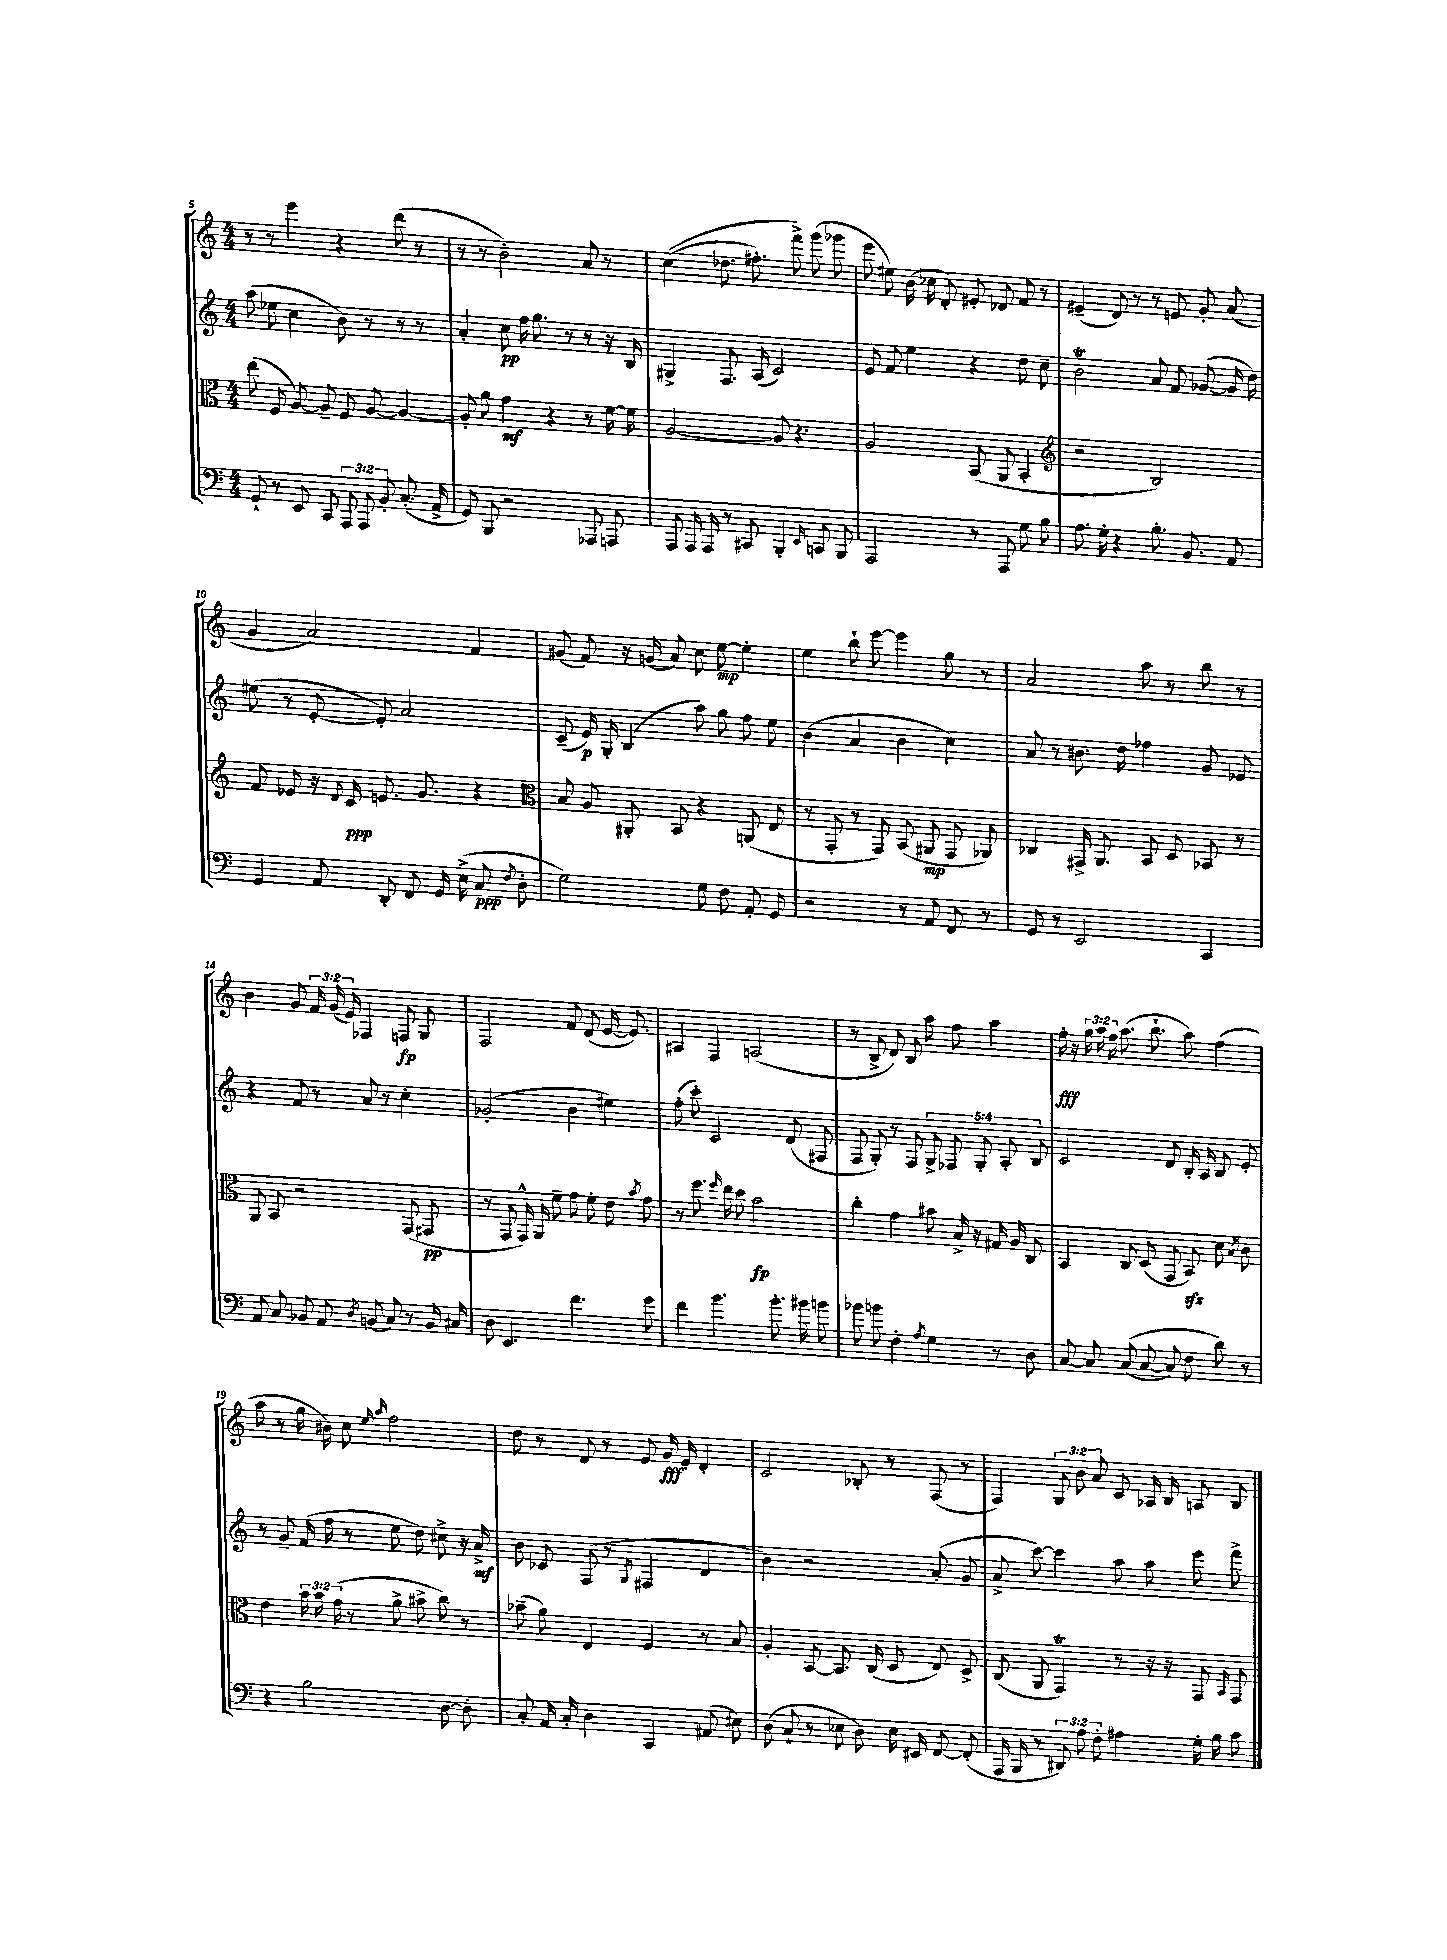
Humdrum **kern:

**kern	**kern	**kern	**kern
*staff4	*staff3	*staff2	*staff1
*clefF4	*clefC3	*clefG2	*clefG2
*k[]	*k[]	*k[]	*k[]
*M4/4	*M4/4	*M4/4	*M4/4
8GG`	(8ee	(8aa	8r
8r	8F	8ee-	8r
8EE	[8A)	4cc	4eee
8CC	8A~]	.	.
12AAA	8F	8b)	4r
12AAA	.	.	.
.	[8A	8r	.
12BB'	.	.	.
(8.C'	4A_	8r	(8ddd
.	.	8r	8r
16AA^	.	.	.
=	=	=	=
8GG)	8A']	4a'	8r
8BBB	8a	.	8r
2r	4g	8cc	2b')
.	.	16ff	.
.	.	8.gg	.
.	4r	.	.
.	.	8r	.
8AAA-	8r	8r	8a
8AAA	[16f	16r	8r
.	16f]	16B	.
=	=	=	=
8AAA	[2A	4G#^	&((4cc
16AAA	.	.	.
16AAA	.	.	.
8r	.	8.F	8.dd-
8CC#	.	.	.
.	.	(16A	8.ff#')
4BBB'	8A]	2c)	.
.	4.r	.	8fff^&)
16qqEE	.	.	.
8CC	.	.	(8ggg
8BBB	.	.	8ggg-
=	=	=	=
2AAA	2A	8e	8eee
.	.	8f	8ee#)
.	.	4ee	(16b
.	.	.	16cc-
.	.	.	8d')
8r	(8BB	4r	8e#'
8AAA	8AA	.	8d-
8G	4BB'	8dd	8f
8B	.	8cc~	8r
=	=	=	=
*	*clefG2	*	*
8.A	2r	2b	(4e#~
16G'	.	.	.
4r	.	.	8d)
.	.	.	8r
8.B'	2B)	8a	8r
.	.	8f	8e
8.BB	.	.	.
.	.	([8g-	8g'
8AA	.	16g-]	(8a
.	.	16dd)	.
=	=	=	=
4GG	8f	(8ee#	4g
.	8e-	8r	.
8AA	16r	[8e'	2a)
.	8qqd	.	.
.	16c	.	.
8DD'	8.e	8e'])	.
8FF	.	2a	.
.	8.g	.	.
16GG	.	.	.
(16E^	.	.	.
8C	4r	.	4f
8qF	.	.	.
8D'	.	.	.
=	=	=	=
*	*clefC3	*	*
2G)	8B	(8c~	(8g#
.	8A	16e)	8f)
.	.	16G'	.
.	8AA#'	(4B	16r
.	.	.	(16g
.	8BB	.	8a)
8G	4r	8aa)	8cc
8F	.	8gg	[8ee
8AA'	(8AA	8ff	4ee']
8GG	8E	8ee	.
=	=	=	=
2r	8r	(4b	4ee
.	8GG'	.	.
.	8r	4a	8bb`
.	8GG)	.	[8eee
8r	(8BB	4b	4eee]
8AA	8AA#	.	.
8FF	8GG	4cc)	8gg
8r	8AA-)	.	8r
=	=	=	=
8GG	4C-	8a	2a
8r	.	8r	.
2EE	16GG#^	8.b#	.
.	8.AA	.	.
.	.	16dd	.
.	8BB	4ff-	8aa
.	8D	.	8r
4CC	8BB-	8g	8bb
.	8r	8e-	8r
=	=	=	=
8AA	8AA	4r	4b
8C	8BB	.	.
8BB-	2r	8f	8g
8AA	.	8r	24f
.	.	.	(24g
.	.	.	24e)
8qD	.	.	.
(8BB	.	8a	4F-
8C)	.	8r	.
8r	(8GG	4cc'	8F
16BB	8GG#	.	8G
16C#	.	.	.
=	=	=	=
8D	8r	(2g-'	2F
4.EE	8GG	.	.
.	16GG^^)	.	.
.	16AA	.	.
.	8f~	.	.
4.f	8g	4b	8f
.	8f'	.	(8d
.	8e	4ee#)	[16e
.	.	.	8.e])
.	8qb	.	.
8g	8g	.	.
=	=	=	=
4f	8r	(8ff'	4A#
.	8.ff	8ccc')	.
4.b	.	2c	4F
.	16qqff	.	.
.	16ee	.	.
.	8dd	.	.
.	2b	.	(2A
8.b'	.	.	.
.	.	(8d	.
16b#	.	.	.
8b	.	8F#	.
=	=	=	=
8b-	4cc'	8F	8r
8b	.	8G')	8B^
4F'	4g	8r	8d)
.	.	8F	8B
8qA	.	.	.
4G	8b#	10G^	8aa
.	.	10F-	.
.	16B^	.	8ff
.	16r	.	.
.	.	10G'	.
8r	16G#	.	4aa
.	.	10A'	.
.	16A	.	.
8D	8C	.	.
.	.	10B	.
=	=	=	=
[8C	4BB	2c	16ff'
.	.	.	16r
8C]	.	.	24gg
.	.	.	24aa
.	.	.	24ff
&((8C	8C	.	(8.aa
[8C	(8D	.	.
.	.	.	8.bb`
8C])	8GG	8d	.
8F	8BB)	16B'	8aa)
.	.	16A	.
8d&)	8d	8B	(4ff
.	8qB	.	.
8r	8c	8e'	.
=	=	=	=
4r	4e	8r	8aa
.	.	8g~	8r
2B	24b	(16f	16gg
.	24b	.	.
.	.	16ff	16b#)
.	(24g	.	.
.	8r	8r	8cc
.	.	.	16qqee
.	.	.	16qqaa
.	8a^	8ee	2ff
.	8b#^	8dd)	.
[8D	8cc)	8cc#^	.
8D']	8r	16r	.
.	.	16a^	.
=	=	=	=
8C'	(8b-~	8b	8dd
16AA	8a)	8c-	8r
16C'	.	.	.
4D	4E	(8F	8d
.	.	8r	8r
.	.	8qG	.
4CC	4F	4F#	8e
.	.	.	16g
.	.	.	16e'
(8AA#	8r	4d	4d'
8E#)	8B	.	.
=	=	=	=
(8D	4A'	4b)	2c
8C`	.	.	.
8r	[8BB	2r	.
8E-	8.BB]	.	.
8D)	.	.	8B-'
.	(16C	.	.
16E-	8D	.	8r
16EE#	.	.	.
[8FF	8E)	(8a'	(8F
(8FF']	8D^	8g	8r
=	=	=	=
16AAA	(8C	8a^	4F)
16BBB	.	.	.
8r	8AA	[8ccc)	.
12DD#)	4GG)	4ccc]	12G
12A	.	.	12b
12F'	.	.	12a
4A#	8r	8aa	8c
.	16r	8aa	16A-
.	16r	.	16B
16G'	8GG	8eee	8A
16B	.	.	.
.	16qqBB	.	.
8c	8GG	8fff^	8B
==	==	==	==
*-	*-	*-	*-
